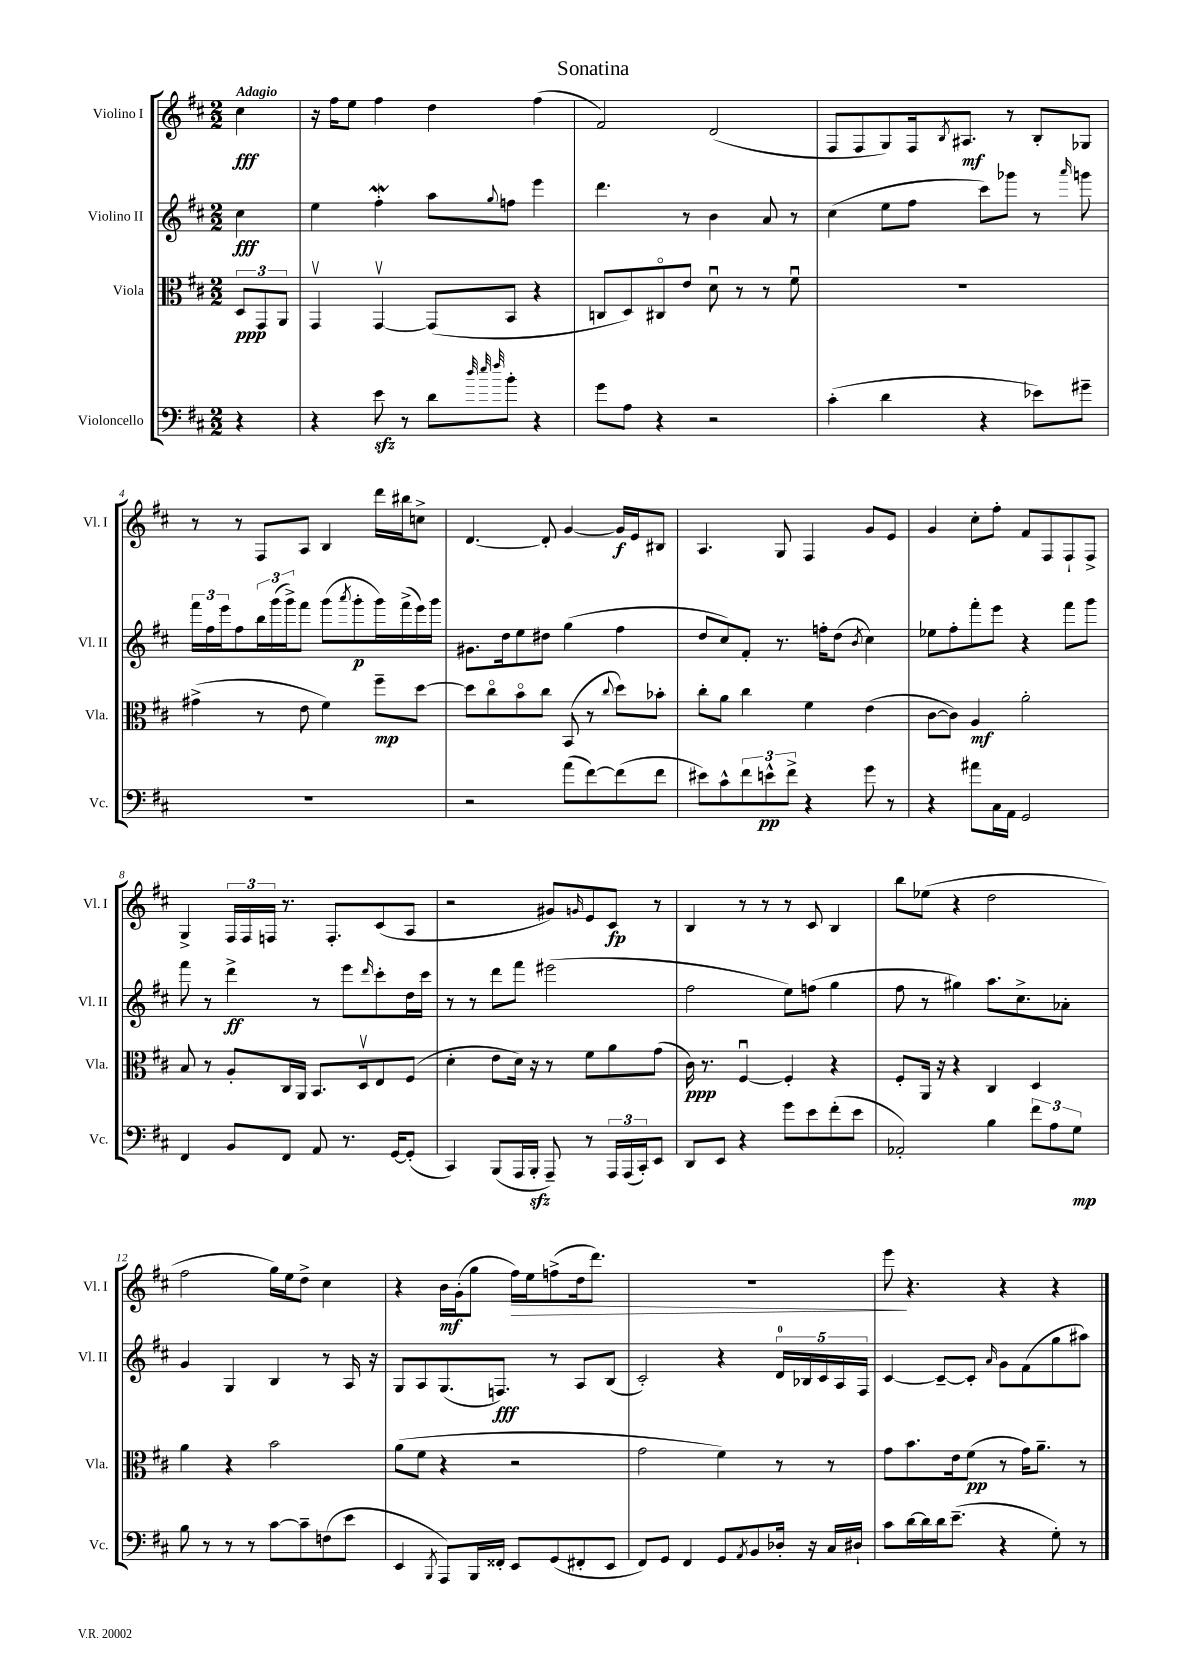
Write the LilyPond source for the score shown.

\header { title = "Sonatina" }
<<
\new StaffGroup <<
\new Staff = "s0" \with { instrumentName = "Violino I" shortInstrumentName = "Vl. I" } {
    \clef treble \key d \major \numericTimeSignature \time 2/2 \partial 4 \tempo "Adagio"
    cis''4\fff |
    r16 fis''16 e''8 fis''4 d''4 fis''4( |
    fis'2) d'2( |
    fis8 fis8 g8) fis16 \acciaccatura { b8 } ais8.\mf r8 b8-. ges8 |
    r8 r8 fis8 a8 b4 d'''16 bis''16 c''8-> |
    d'4.~ d'8-. g'4~ g'16\f e'16 bis8 |
    a4. g8 fis4 g'8 e'8 |
    g'4 cis''8-. fis''8-. fis'8 fis8 fis8-! fis8-> |
    g4-> \tuplet 3/2 { fis16 fis16 f16 } r8. f8.-. cis'8( a8 |
    r2 gis'8) \grace { g'16 } e'8 cis'8\fp r8 |
    b4 r8 r8 r8 cis'8 b4 |
    b''8 ees''8( r4 d''2 |
    fis''2 g''16) e''16 d''8-> cis''4 |
    r4 b'16\mf g'16-.( g''8 fis''16\>) e''16 f''8->( d''16 d'''8.) |
    R1 |
    e'''8\! r4. r4 r4 \bar "|." |
}
\new Staff = "s1" \with { instrumentName = "Violino II" shortInstrumentName = "Vl. II" } {
    \clef treble \key d \major \numericTimeSignature \time 2/2 \partial 4
    cis''4\fff |
    e''4 fis''4-.\mordent a''8 \appoggiatura { g''8 } f''8 e'''4 |
    d'''4. r8 b'4 a'8 r8 |
    cis''4( e''8 fis''8 cis'''8) ges'''8 r8 \grace { a'''16 } g'''8 |
    \tuplet 3/2 { fis'''16 fis''16 e'''16 } fis''8 \tuplet 3/2 { b''16 g'''16( g'''16->) } fis'''8 g'''8( \acciaccatura { a'''8 } g'''8-.\p g'''16) fis'''16->( e'''16) g'''16 |
    gis'8. d''16 e''8 dis''8 g''4( fis''4 |
    d''8 cis''8) fis'8-. r8. f''16-. d''8( \acciaccatura { b'8 } cis''4) |
    ees''8 fis''8-. fis'''8-. e'''8 r4 fis'''8 g'''8 |
    fis'''8 r8 d'''4->\ff r8 e'''8 \grace { d'''16 } cis'''8-. d''16 cis'''16 |
    r8 r8 d'''8 fis'''8 eis'''2( |
    fis''2 e''8) f''8( g''4 |
    fis''8 r8 gis''4) a''8. cis''8.-> aes'8-. |
    g'4 g4 b4 r8 a16 r16 |
    g8 a8 g8.( f8.\fff) r8 a8 b8( |
    cis'2-.) r4 \tuplet 5/4 { d'16-0 bes16 cis'16 a16 fis16 } |
    cis'4~ cis'8~-- cis'8-. \grace { a'16 } g'8 fis'8( g''8 ais''8) \bar "|." |
}
\new Staff = "s2" \with { instrumentName = "Viola" shortInstrumentName = "Vla." } {
    \clef alto \key d \major \numericTimeSignature \time 2/2 \partial 4
    \tuplet 3/2 { d8\ppp g,8 a,8 } |
    g,4\upbow g,4~\upbow g,8( b,8 r4 |
    c8 d8) cis8\flageolet e'8 d'8\downbow r8 r8 fis'8\downbow |
    R1 |
    gis'4->( r8 e'8 fis'4) fis''8--\mp d''8~ |
    d''8 cis''8\flageolet b'8\flageolet cis''8 b,8( r8 \appoggiatura { cis''8 } d''8) bes'8-. |
    cis''8-. a'8 cis''4 fis'4 e'4( |
    cis'8~ cis'8) a4\mf a'2-. |
    b8 r8 a8-. cis16 a,16 b,8. d16\upbow e8 fis8( |
    d'4-. e'8 d'16) r16 r8 fis'8 a'8 g'8( |
    cis'16\ppp) r8. fis4~\downbow fis4-. r4 |
    fis8-. a,16 r16 r4 cis4 d4 |
    a'4 r4 b'2 |
    a'8( fis'8 r4 r2 |
    g'2 fis'4) r8 r8 |
    g'8 b'8. e'16 fis'8\pp( r8 g'16) a'8.-- r8 \bar "|." |
}
\new Staff = "s3" \with { instrumentName = "Violoncello" shortInstrumentName = "Vc." } {
    \clef bass \key d \major \numericTimeSignature \time 2/2 \partial 4
    r4 |
    r4 e'8\sfz r8 d'8 \grace { d''32 e''32 fis''32 } b'8-. r4 |
    g'8 a8 r4 r2 |
    cis'4-.( d'4 r4 ees'8) gis'8-- |
    R1 |
    r2 a'8( fis'8~) fis'8( fis'8 |
    eis'8) cis'8-^ \tuplet 3/2 { fis'8 e'8-^\pp fis'8-> } r4 g'8 r8 |
    r4 ais'8 cis16 a,16 g,2 |
    fis,4 b,8 fis,8 a,8 r8. g,16~ g,8-.( |
    cis,4) b,,8( a,,16 b,,16-.\sfz a,,8--) r8 \tuplet 3/2 { a,,16 a,,16( cis,16-.) } e,8 |
    d,8 e,8 r4 g'8 e'8 fis'8-.( e'8 |
    aes,2-.) b4 \tuplet 3/2 { fis'8 a8 g8\mp } |
    b8 r8 r8 r8 cis'8~ cis'8-- f8( e'8 |
    e,4 \acciaccatura { b,,8 } a,,8) b,,16 fisis,16-. e,8 g,8( fis,8-. e,8 |
    fis,8) g,8 fis,4 g,8 \acciaccatura { a,8 } b,8 des16-. r16 cis16 dis16-! |
    cis'8 d'16~ d'16 d'16 e'8.--( r4 g8-.) r8 \bar "|." |
}
>>
>>
